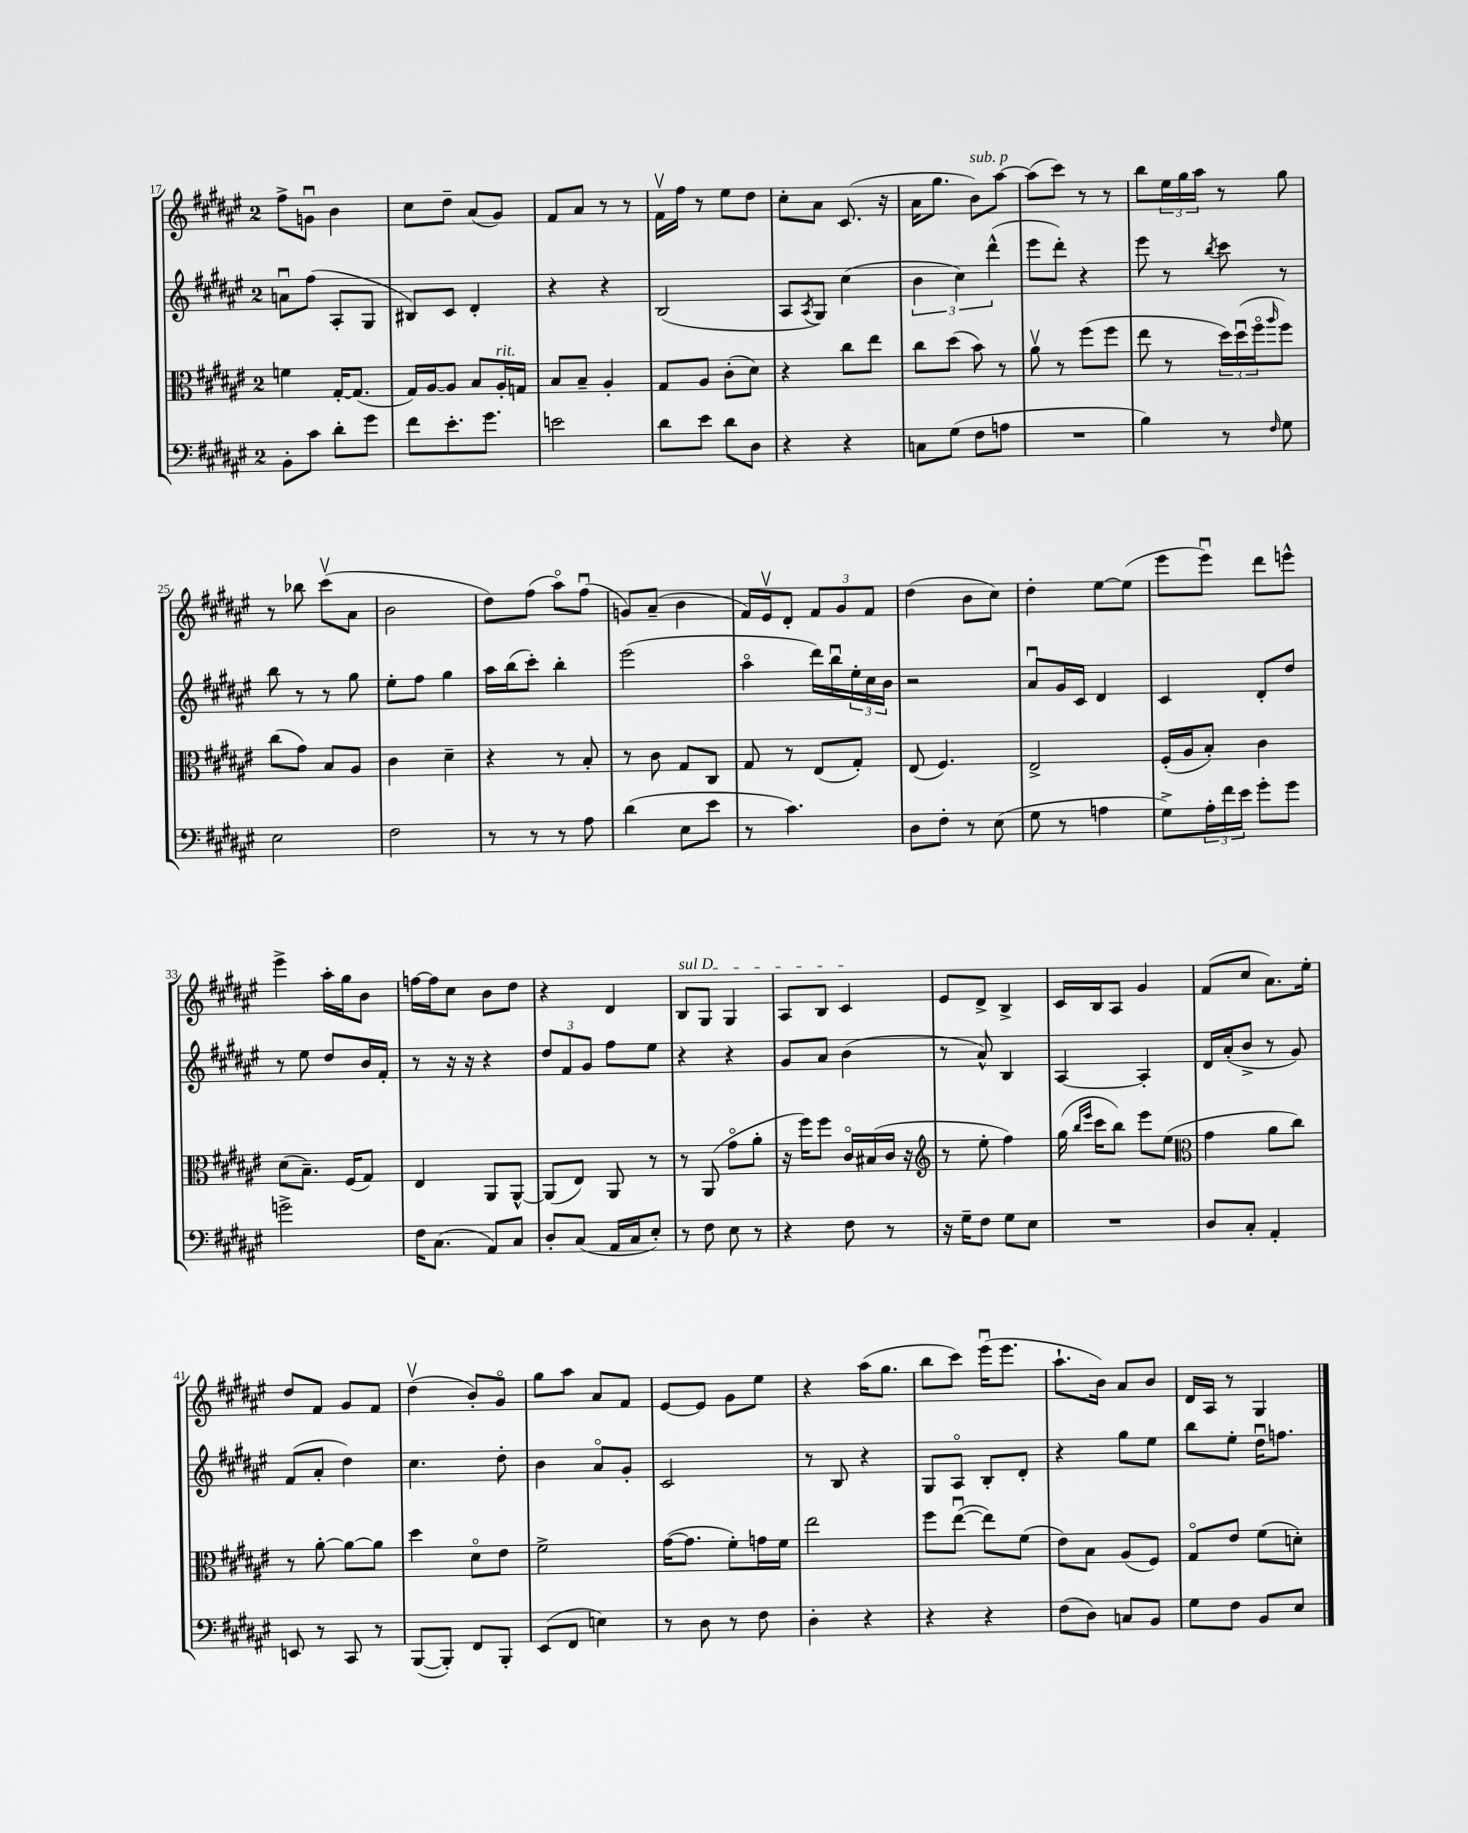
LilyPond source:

<<
\new StaffGroup <<
\new Staff = "s0" {
    \clef treble \key fis \major \once \override Staff.TimeSignature.style = #'single-digit \time 2/4
    fis''8-> g'8\downbow b'4 |
    cis''8 dis''8-- ais'8( gis'8) |
    fis'8 ais'8 r8 r8 |
    fis'16\upbow fis''16 r8 eis''8 dis''8 |
    cis''8-. ais'8 cis'8.( r16 |
    ais'16 gis''8. b'8^\markup { \italic "sub. p" }) ais''8~ |
    ais''8( cis'''8) r8 r8 |
    b''8 \tuplet 3/2 { eis''16 gis''16 ais''16 } r8 gis''8 |
    r8 bes''8 cis'''8\upbow( ais'8 |
    b'2 |
    dis''8) fis''8( ais''8\flageolet) fis''8\downbow( |
    g'8) ais'8--( b'4 |
    fis'16) eis'16\upbow dis'8-. \tuplet 3/2 { fis'8 gis'8 fis'8 } |
    dis''4( b'8 cis''8) |
    dis''4-. eis''8~ eis''8( |
    eis'''8 eis'''8\downbow) dis'''8 e'''8-^ |
    eis'''4-> ais''16-. gis''16 b'8 |
    f''16~ f''16 cis''8 b'8 dis''8 |
    r4 dis'4 |
    \once \override TextSpanner.bound-details.left.text = \markup { \italic "sul D" } b8\startTextSpan gis8 gis4 |
    ais8 b8 cis'4\stopTextSpan |
    eis'8 dis'8-> b4-> |
    cis'16 b16 ais8 gis'4 |
    fis'8( cis''8 ais'8.) eis''16-. |
    dis''8 fis'8 gis'8 fis'8 |
    dis''4\upbow( b'8-.) gis'8\flageolet |
    gis''8 ais''8 ais'8 fis'8 |
    eis'8~ eis'8 gis'8 eis''8 |
    r4 ais''16( gis''8. |
    b''8 cis'''8) eis'''16\downbow( eis'''8. |
    ais''8.-! b'16) ais'8 b'8 |
    dis'16 ais16 r8 gis4 \bar "|." |
}
\new Staff = "s1" {
    \clef treble \key fis \major \once \override Staff.TimeSignature.style = #'single-digit \time 2/4
    a'8\downbow fis''8( ais8-. gis8 |
    bis8) cis'8 dis'4-. |
    r4 r4 |
    b2( |
    ais8 \acciaccatura { ais8 } gis8) cis''4( |
    \tuplet 3/2 { b'4 cis''4) dis'''4-^( } |
    eis'''8 dis'''8-.) r4 |
    eis'''8 r8 \acciaccatura { b''8 } cis'''8 r8 |
    b''8 r8 r8 gis''8 |
    eis''8-. fis''8 gis''4 |
    ais''16 b''16( cis'''8-.) b''4-. |
    eis'''2( |
    ais''4\flageolet dis'''16) b''16\downbow \tuplet 3/2 { eis''16-. cis''16 b'16 } |
    r2 |
    ais'8\downbow gis'16 cis'16 dis'4 |
    cis'4 dis'8-. dis''8 |
    r8 eis''8 dis''8 b'16 fis'16-. |
    r8 r16 r16 r4 |
    \tuplet 3/2 { dis''8 fis'8 gis'8 } fis''8 eis''8 |
    r4 r4 |
    gis'8 ais'8 b'4( |
    r8 ais'8-^) b4 |
    ais4~ ais4-. |
    dis'16 ais'16-.( b'8-> r8 gis'8) |
    fis'8( ais'8-. dis''4) |
    cis''4. dis''8-. |
    b'4 ais'8\flageolet gis'8-. |
    cis'2 |
    r8 b8 r4 |
    gis8 ais8\flageolet b8-. dis'8-. |
    r4 gis''8 eis''8 |
    b''8 eis''8-. dis''16\downbow f''8. \bar "|." |
}
\new Staff = "s2" {
    \clef alto \key fis \major \once \override Staff.TimeSignature.style = #'single-digit \time 2/4
    f'4 gis16~-. gis8.( |
    gis16) ais16~ ais8 b8 ais16-.^\markup { \italic "rit." } g16 |
    b8 b8-- ais4-. |
    gis8 ais8 cis'8-.( dis'8) |
    r4 cis''8 eis''8 |
    cis''8 dis''8( b'8) r8 |
    ais'8\upbow r8 fis''8( fis''8 |
    eis''8 r8 \tuplet 3/2 { dis''16) dis''16\downbow( fis''16\flageolet } \grace { ais''16 } fis''8) |
    cis''8( gis'8) b8 ais8 |
    cis'4 dis'4-- |
    r4 r8 b8-. |
    r8 cis'8 gis8 cis8 |
    gis8 r8 eis8( gis8-.) |
    eis8( fis4.) |
    eis2-> |
    fis16-.( ais16 b8-.) cis'4 |
    dis'8( b8.--) fis16( gis8) |
    eis4 ais,8 ais,8~-^ |
    ais,8( eis8) ais,8 r8 |
    r8 ais,8( gis'8\flageolet ais'8-. |
    r16 fis''16) fis''8 cis'16\flageolet bis16( cis'16 r16 |
    \clef treble r8 eis''8-. fis''4) |
    gis''16( \grace { b''16 eis'''16 } cis'''16 b''8) eis'''8 eis''8( |
    \clef alto gis'4 ais'8 cis''8) |
    r8 ais'8~-. ais'8~ ais'8 |
    dis''4 dis'8\flageolet eis'8 |
    fis'2-> |
    gis'16~( gis'8. fis'8-.) g'16 fis'16 |
    eis''2 |
    fis''8 eis''8~\downbow( eis''8) fis'8( |
    eis'8) b8 ais8( fis8) |
    gis8\flageolet eis'8 fis'8( d'8-.) \bar "|." |
}
\new Staff = "s3" {
    \clef bass \key fis \major \once \override Staff.TimeSignature.style = #'single-digit \time 2/4
    b,8-. cis'8 dis'8-. gis'8 |
    fis'8 eis'8.-. gis'8. |
    e'2 |
    dis'8 eis'8 dis'8 dis8 |
    r4 r4 |
    c8 gis8( fis8 a8 |
    R2 |
    b4) r8 \grace { fis16 } gis8 |
    eis2 |
    fis2 |
    r8 r8 r8 ais8 |
    dis'4( eis8 eis'8 |
    r8 cis'4.) |
    dis8 fis8-. r8 eis8( |
    gis8 r8 a4 |
    gis8->) \tuplet 3/2 { ais16-. fis'16 eis'16 } gis'8-. gis'8 |
    g'2-> |
    fis16 cis8.( ais,8) cis8 |
    dis8-. cis8( ais,16 cis16 eis8-.) |
    r8 fis8 eis8 r8 |
    r4 fis8 r8 |
    r16 gis16-- fis8 gis8 eis8 |
    R2 |
    dis8 cis8-. ais,4-. |
    e,8 r8 cis,8 r8 |
    b,,8~( b,,8-.) fis,8 b,,8-. |
    eis,8( fis,8 e4) |
    r8 dis8 r8 fis8 |
    dis4-. r4 |
    r4 r4 |
    fis8( dis8) c8 b,8 |
    gis8 fis8 b,8 eis8 \bar "|." |
}
>>
>>
\layout { \context { \Score currentBarNumber = #17 } }
